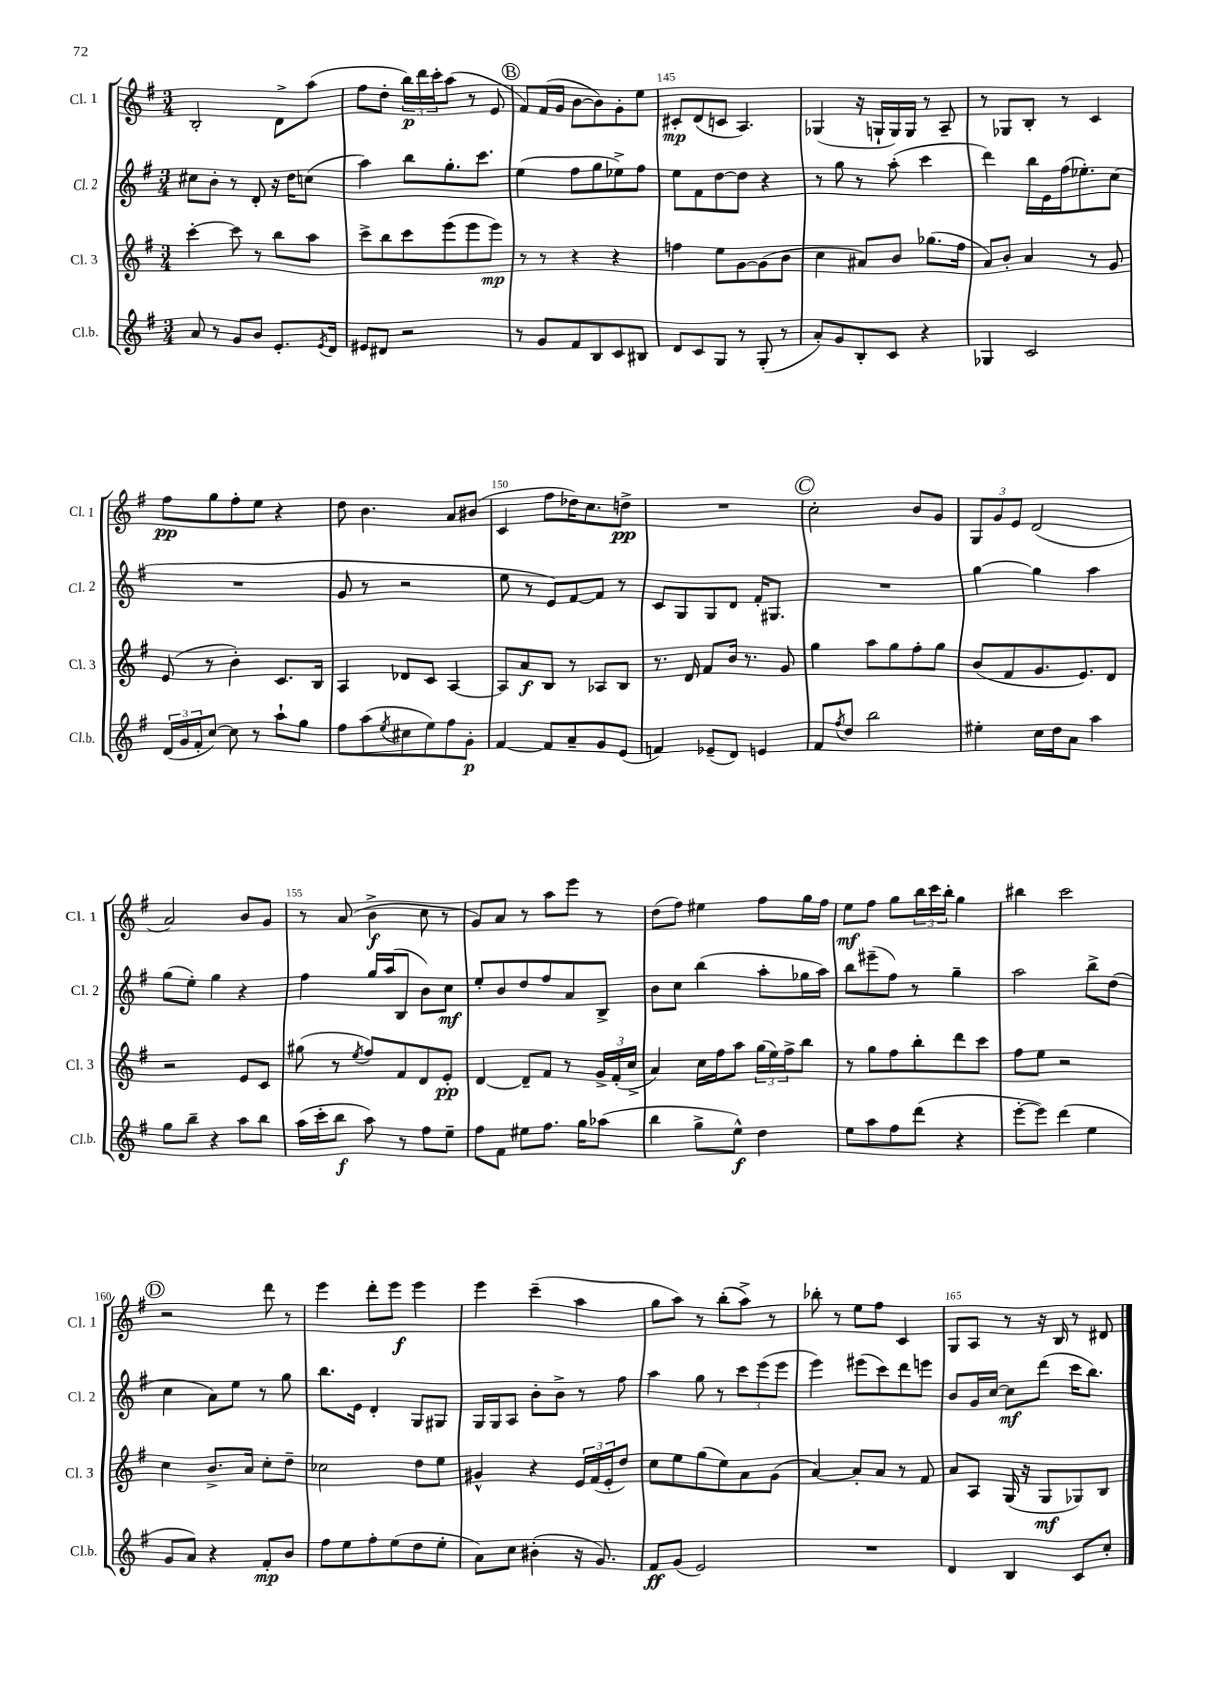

**kern	**kern	**kern	**kern
*staff4	*staff3	*staff2	*staff1
*clefG2	*clefG2	*clefG2	*clefG2
*k[f#]	*k[f#]	*k[f#]	*k[f#]
*M3/4	*M3/4	*M3/4	*M3/4
8a/	[4ccc'\	8cc#\L	2B'/
8r	.	8b'\J	.
8g/L	8ccc\]	8r	.
8b/J	8r	8d'/	.
8.e'/L	8bb\L	16r	8d^\L
.	.	16dd\LK	.
.	8aa\J	(8cc\J	(8aa\J
8qe/	.	.	.
16d/Jk	.	.	.
=	=	=	=
8e#/L	8ccc^\L	4aa\)	8ff#\L
8d#/J	8bb\	.	8dd'\J
2r	8ccc\	8bb\L	24bb\LL)
.	.	.	24ddd\
.	.	.	24ccc'\J
.	(8eee\	8.gg'\	(8aa\J
.	8eee\	.	8r
.	.	8.ccc\J	.
.	8eee\J)	.	8e/
=	=	=	=
8r	8r	(4ee\	8f#/L)
8g/L	8r	.	(16f#/L
.	.	.	16g/JJ
8f#/	4r	8ff#\L	[8b\L
8B/	.	8gg\	8b\])
8c/	4r	8ee-^\)	8g'\
8B#/J	.	8ff#\J	8ee\J
=	=	=	=
8d/L	4ff\	8ee\L	8c#'/L
8c/	.	8f#\	(8d/
8G/J	8ee\L	[8dd\	8c/J
8r	[8g\	8dd\]J	4.A/)
(8G'/	(8g\]	4r	.
8r	8b\J	.	.
=	=	=	=
8a'/L)	4cc\	8r	(4G-/
8g/	.	8gg\	.
8B'/	8a#/L)	8r	16r
.	.	.	16G`/LL
8c/J	8b/J	(8aa'\	16G/)
.	.	.	16G/JJ
4r	(8.gg-\L	4ccc\	8r
.	.	.	8A~/
.	16ff#\Jk	.	.
=	=	=	=
4G-/	8a/L)	4ddd\)	8r
.	8b'/J	.	8G-/L
2c/	4a/	16bb\LL	8B'/J
.	.	16e\	.
.	.	(16ff#\J	8r
.	.	8.ee-'\)	.
.	8r	.	4c/
.	8g/	(8cc\J	.
=	=	=	=
(24d/LL	(8e/	2.r	8ff#\L
24g/	.	.	.
24f#'/J	.	.	.
[8cc/J)	8r	.	8gg\
8cc\]	4b'\)	.	8ff#'\
8r	.	.	8ee\J
8aa`\L	8.c/L	.	4r
8gg\J	.	.	.
.	16B/Jk	.	.
=	=	=	=
8ff#\L	4A/	8g/	8dd\
(8aa\	.	8r	4.b\
8qee/	.	.	.
8cc#\	8d-/L	2r	.
8ee\)	8c/J	.	.
8ff#\	[4A/	.	8a/L
8g'\J	.	.	(8b#/J
=	=	=	=
[4f#/	8A/]L	8ee\	4c/
.	8a/	8r	.
8f#/]L	8B/J	8e/L)	8ff#\L
8a~/	8r	[8f#/	16dd-\K)
.	.	.	8.cc\
8g/	8A-/L	8f#/]J	.
(8e/J	8B/J	8r	8dd^\J
=	=	=	=
4f/)	8.r	8c/L	2.r
.	.	8G/	.
.	16d/	.	.
(8e-~/L	8f#/L	8G/	.
8d/J)	16b/Jk	8d/J	.
.	8.r	.	.
4e/	.	16f#'/LK	.
.	.	8.G#/J	.
.	8g/	.	.
=	=	=	=
8f#/L	4gg\	2.r	2cc'\
8qff#/	.	.	.
8dd/J	.	.	.
2bb\	8aa\L	.	.
.	8gg\	.	.
.	8ff#'\	.	8b/L
.	8gg\J	.	8g/J
=	=	=	=
4ee#'\	(8b/L	[4gg\	12G/L
.	.	.	12g/
.	8f#/	.	.
.	.	.	12e/J
16cc\LL	8.g/	4gg\]	(2d/
16dd\J	.	.	.
8a\J	.	.	.
.	8.e/)	.	.
4aa\	.	4aa\	.
.	8d/J	.	.
=	=	=	=
8gg\L	2r	(8gg\L	2a/)
8bb~\J	.	8ee'\J)	.
4r	.	4gg\	.
8aa\L	8e/L	4r	8b/L
8bb\J	8c/J	.	8g/J
=	=	=	=
(16aa\LL	(8gg#\	4ff#\	8r
16ccc'\J	.	.	.
8bb\J	8r	.	(8a/
.	8qee/	.	.
8aa\)	8ff#/L)	16gg/LL	4b^\
.	.	(16aa/J	.
8r	8f#/	8B/J	.
8ff#\L	8d/	8b\L)	8cc\
8ee~\J	8e'/J	8cc\J	8r
=	=	=	=
8ff#\L	[4d/	8ee'/L	8g/L)
8f#\J	.	8b/	8a/J
8ee#\L	8d~/]L	8dd/	8r
8.ff#\J	8f#/J	8ff#/	8aa\L
.	8r	8a/	8eee\J
16gg\LK	.	.	.
(8aa-\J	24g^/LL	8B^/J	8r
.	(24f#'/	.	.
.	24cc^/JJ	.	.
=	=	=	=
4bb\	4a/)	8b\L	(8dd\L
.	.	8cc\J	8ff#\J)
8gg^\L	16cc\LL	(4bb\	4ee#\
.	16ff#\J	.	.
8ee^^\J)	8aa\J	.	.
4dd\	(24gg\LL	8aa'\L	8ff#\L
.	24ee\)	.	.
.	24ff#^\J	.	.
.	8bb\J	16gg-\L	16gg\L
.	.	16aa\JJ)	16ff#\JJ
=	=	=	=
8ee\L	8r	8bb\L	8ee\L
8aa\	8gg\L	(8eee#~\	8ff#\J
8ff#\	8ff#\	8ff#\J)	8gg\L
(8ddd\J	8bb'\	8r	24bb\L
.	.	.	24ccc\
.	.	.	24bb'\JJ
4r	8ddd\	4gg~\	4gg\
.	8ccc\J	.	.
=	=	=	=
[8eee'\L	8ff#\L	2aa\	4bb#\
8eee\]J)	8ee\J	.	.
(4ddd\	2r	.	2ccc\
4ee\	.	8bb^\L	.
.	.	(8dd\J	.
=	=	=	=
8g/L	4cc\	4cc\	2r
8a/J)	.	.	.
4r	8.b^/L	8a\L)	.
.	.	8ee\J	.
.	16a/Jk	.	.
8f#'/L	8cc'\L	8r	8ddd\
8b/J	8dd~\J	8gg\	8r
=	=	=	=
8ff#\L	2cc-\	8.bb\L	4eee\
8ee\	.	.	.
.	.	16e\Jk	.
8ff#'\	.	4d'/	8ddd'\L
(8ee\	.	.	8eee\J
8dd\	8dd\L	8G/L	4eee\
8ee'\J	8ee\J	8G#/J	.
=	=	=	=
8a\L)	4g#^^/	16G/LL	4eee\
.	.	16G/J	.
8cc\J	.	8A/J	.
(4b#'\	4r	8b'\L	(4ccc~\
.	.	8b^\J	.
16r	24e/LL	8r	4aa\
.	(24f#/	.	.
8.g/)	.	.	.
.	24e'/J	.	.
.	8dd/J)	8ff#\	.
=	=	=	=
8f#/L	8cc\L	4aa\	8gg\L
(8g/J	8ee\	.	8aa\J)
2e/)	(8gg\	8gg\	8r
.	8ee\)	8r	(8bb'\L
.	8a\	12ccc\L	8aa^\J)
.	.	(12eee\	.
.	(8g\J	.	8r
.	.	12eee\J	.
=	=	=	=
2.r	[4a/)	4eee\)	8bb-'\
.	.	.	8r
.	8a'/]L	(8eee#\L	8ee\L
.	8a/J	8ccc\)	8ff#\J
.	8r	8ddd\	4c/
.	8f#/	8eee\J	.
=	=	=	=
4d/	8a/L	8b/L	8G/L
.	8A/J	16g/L	8A/J
.	.	[16cc/JJ	.
4B/	(16G/	8cc\]L	8r
.	16r	.	.
.	8G/L	(8ddd\J	16r
.	.	.	16B/
8c/L	8G-/)	16ccc\LK	8r
.	.	8.bb\J)	.
8cc'/J	8B/J	.	8d#/
==	==	==	==
*-	*-	*-	*-
